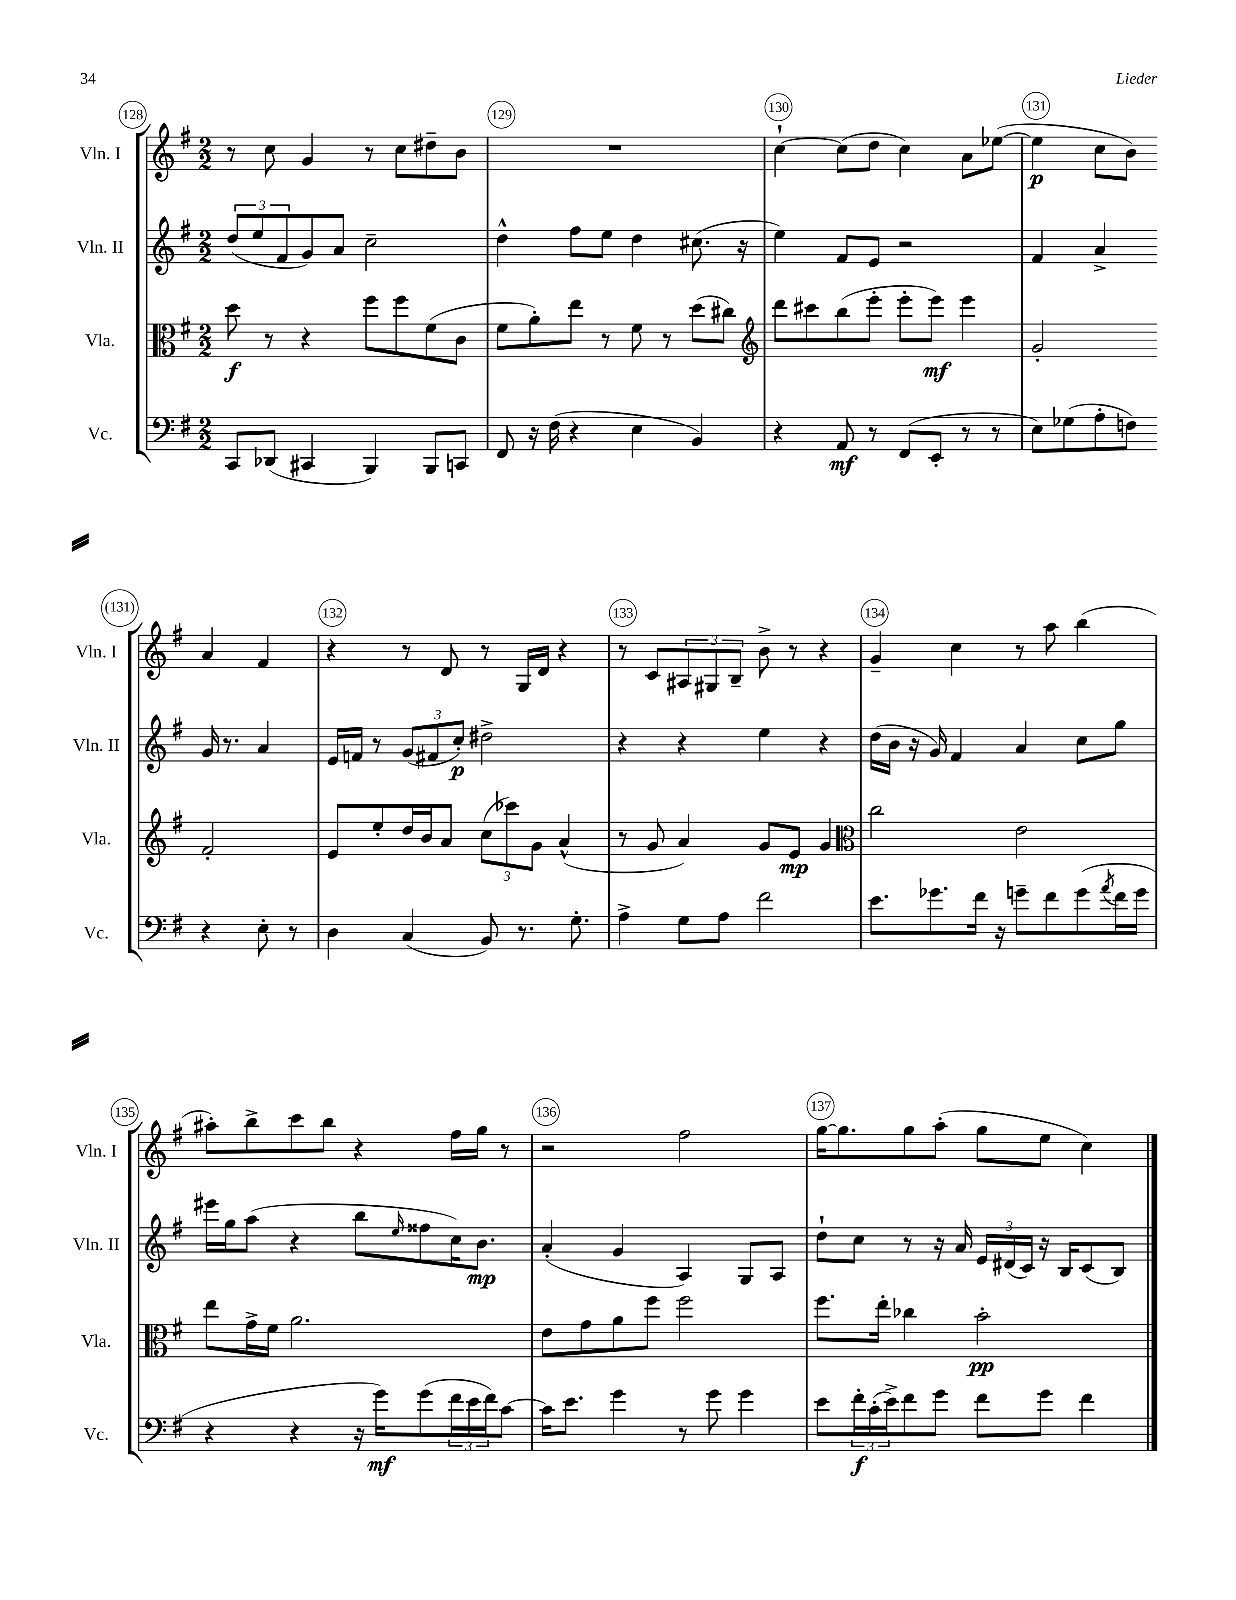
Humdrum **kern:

**kern	**dynam	**kern	**dynam	**kern	**dynam	**kern	**dynam
*part4	*part4	*part3	*part3	*part2	*part2	*part1	*part1
*staff4	*staff4	*staff3	*staff3	*staff2	*staff2	*staff1	*staff1
*I"Vc.	*	*I"Vla.	*	*I"Vln. II	*	*I"Vln. I	*
*I'Vc.	*	*I'Vla.	*	*I'Vln. II	*	*I'Vln. I	*
*clefF4	*	*clefC3	*	*clefG2	*	*clefG2	*
*k[f#]	*	*k[f#]	*	*k[f#]	*	*k[f#]	*
*M2/2	*	*M2/2	*	*M2/2	*	*M2/2	*
=128	=128	=128	=128	=128	=128	=128	=128
8CC/L	.	8dd\	f	(12dd/L	.	8r	.
.	.	.	.	12ee/	.	.	.
(8DD-X/J	.	8r	.	.	.	8cc\	.
.	.	.	.	12f#/	.	.	.
4CC#X/	.	4r	.	8g/)	.	4g/	.
.	.	.	.	8a/J	.	.	.
4BBB/)	.	8ff#\L	.	2cc~\	.	8r	.
.	.	8ff#\	.	.	.	8cc\L	.
8BBB/L	.	(8f#\	.	.	.	8dd#X~\	.
8CCn/J	.	8c\J	.	.	.	8b\J	.
=129	=129	=129	=129	=129	=129	=129	=129
8FF#/	.	8f#\L	.	4dd^^\	.	1r	.
16r	.	8a'\)	.	.	.	.	.
(16F#\	.	.	.	.	.	.	.
4r	.	8ee\J	.	8ff#\L	.	.	.
.	.	8r	.	8ee\J	.	.	.
4E\	.	8f#\	.	4dd\	.	.	.
.	.	8r	.	.	.	.	.
4BB/)	.	(8dd\L	.	(8.cc#X\	.	.	.
.	.	8cc#X\J)	.	.	.	.	.
.	.	.	.	16r	.	.	.
=130	=130	=130	=130	=130	=130	=130	=130
*	*	*clefG2	*	*	*	*	*
4r	.	8ddd\L	.	4ee\)	.	[4cc`\	.
.	.	8ccc#X\	.	.	.	.	.
8AA/	mf	(8bb\	.	8f#/L	.	(8cc\L]	.
8r	.	8eee'\J	.	8e/J	.	8dd\J	.
(8FF#/L	.	8eee'\L	.	2r	.	4cc\)	.
8EE'/J	.	8eee\J)	mf	.	.	.	.
8r	.	4eee\	.	.	.	8a\L	.
8r	.	.	.	.	.	([8ee-X\J	.
=131	=131	=131	=131	=131	=131	=131	=131
8E\L)	.	2g'/	.	4f#/	.	4ee-\]	p
(8G-X\	.	.	.	.	.	.	.
8A'\	.	.	.	4a^/	.	8cc\L	.
8Fn\J)	.	.	.	.	.	8b\J)	.
4r	.	2f#'/	.	16g/	.	4a/	.
.	.	.	.	8.r	.	.	.
8E'\	.	.	.	4a/	.	4f#/	.
8r	.	.	.	.	.	.	.
!!LO:LB:g=z
=132	=132	=132	=132	=132	=132	=132	=132
4D\	.	8e/L	.	16e/LL	.	4r	.
.	.	.	.	16fn/JJ	.	.	.
.	.	8ee'/	.	8r	.	.	.
(4C/	.	16dd/L	.	(12g/L	.	8r	.
.	.	16b/J	.	.	.	.	.
.	.	.	.	12f#X/	.	.	.
.	.	8a/J	.	.	.	8d/	.
.	.	.	.	12cc'/J)	p	.	.
8BB/)	.	(12cc\L	.	2dd#X^\	.	8r	.
.	.	12ccc-X\)	.	.	.	.	.
8.r	.	.	.	.	.	16G/LL	.
.	.	12g\J	.	.	.	.	.
.	.	.	.	.	.	16d/JJ	.
.	.	(4a^^/	.	.	.	4r	.
8.G'\	.	.	.	.	.	.	.
=133	=133	=133	=133	=133	=133	=133	=133
4A^\	.	8r	.	4r	.	8r	.
.	.	8g/	.	.	.	8c/L	.
8G\L	.	4a/)	.	4r	.	12A#X/	.
.	.	.	.	.	.	12G#X/	.
8A\J	.	.	.	.	.	.	.
.	.	.	.	.	.	12B~/J	.
2f#\	.	8g/L	.	4ee\	.	8b^\	.
.	.	8e/J	mp	.	.	8r	.
.	.	4g/	.	4r	.	4r	.
=134	=134	=134	=134	=134	=134	=134	=134
*	*	*clefC3	*	*	*	*	*
8.e\L	.	2cc\	.	(16dd\LL	.	4g~/	.
.	.	.	.	16b\JJ	.	.	.
.	.	.	.	16r	.	.	.
8.g-X\	.	.	.	16g/)	.	.	.
.	.	.	.	4f#/	.	4cc\	.
16f#\Jk	.	.	.	.	.	.	.
16r	.	.	.	.	.	.	.
8gn~\L	.	2e\	.	4a/	.	8r	.
8f#\	.	.	.	.	.	8aa\	.
(8g\	.	.	.	8cc\L	.	(4bb\	.
8qa/	.	.	.	.	.	.	.
16f#\L	.	.	.	8gg\J	.	.	.
16g\JJ	.	.	.	.	.	.	.
!!LO:LB:g=z
=135	=135	=135	=135	=135	=135	=135	=135
4r	.	8ee\L	.	16eee#X\LL	.	8aa#X'\L)	.
.	.	.	.	16gg\J	.	.	.
.	.	16g^\L	.	(8aa\J	.	8bb^\	.
.	.	16f#\JJ	.	.	.	.	.
4r	.	2.a\	.	4r	.	8ccc\	.
.	.	.	.	.	.	8bb\J	.
16r	.	.	.	8bb\L	.	4r	.
16g\KL)	mf	.	.	.	.	.	.
.	.	.	.	16qqee/	.	.	.
(8g\	.	.	.	8ff##X\	.	.	.
24f#\L	.	.	.	16cc\K)	.	16ff#\LL	.
24e\	.	.	.	.	.	.	.
.	.	.	.	8.b\J	mp	16gg\JJ	.
24f#\J)	.	.	.	.	.	.	.
[8c\J	.	.	.	.	.	8r	.
=136	=136	=136	=136	=136	=136	=136	=136
16c\KL]	.	8e\L	.	(4a'/	.	2r	.
8.e\J	.	.	.	.	.	.	.
.	.	8g\	.	.	.	.	.
4g\	.	8a\	.	4g/	.	.	.
.	.	8ff#\J	.	.	.	.	.
8r	.	2ff#\	.	4A/)	.	2ff#\	.
8g\	.	.	.	.	.	.	.
4g\	.	.	.	8G/L	.	.	.
.	.	.	.	8A/J	.	.	.
=137	=137	=137	=137	=137	=137	=137	=137
8e\L	.	8.ff#\L	.	8dd`\L	.	[16gg\KL	.
.	.	.	.	.	.	8.gg\]	.
24f#'\L	f	.	.	8cc\J	.	.	.
(24c'\	.	.	.	.	.	.	.
.	.	16ee'\Jk	.	.	.	.	.
24e^\J)	.	.	.	.	.	.	.
8f#\	.	4cc-X\	.	8r	.	8gg\	.
8g\J	.	.	.	16r	.	(8aa'\J	.
.	.	.	.	16a/	.	.	.
8f#\L	.	2b'\	pp	24e/LL	.	8gg\L	.
.	.	.	.	(24d#X/	.	.	.
.	.	.	.	24c/JJ)	.	.	.
8g\J	.	.	.	16r	.	8ee\J	.
.	.	.	.	16B/KL	.	.	.
4f#\	.	.	.	(8c/	.	4cc\)	.
.	.	.	.	8B/J)	.	.	.
==	==	==	==	==	==	==	==
*-	*-	*-	*-	*-	*-	*-	*-
